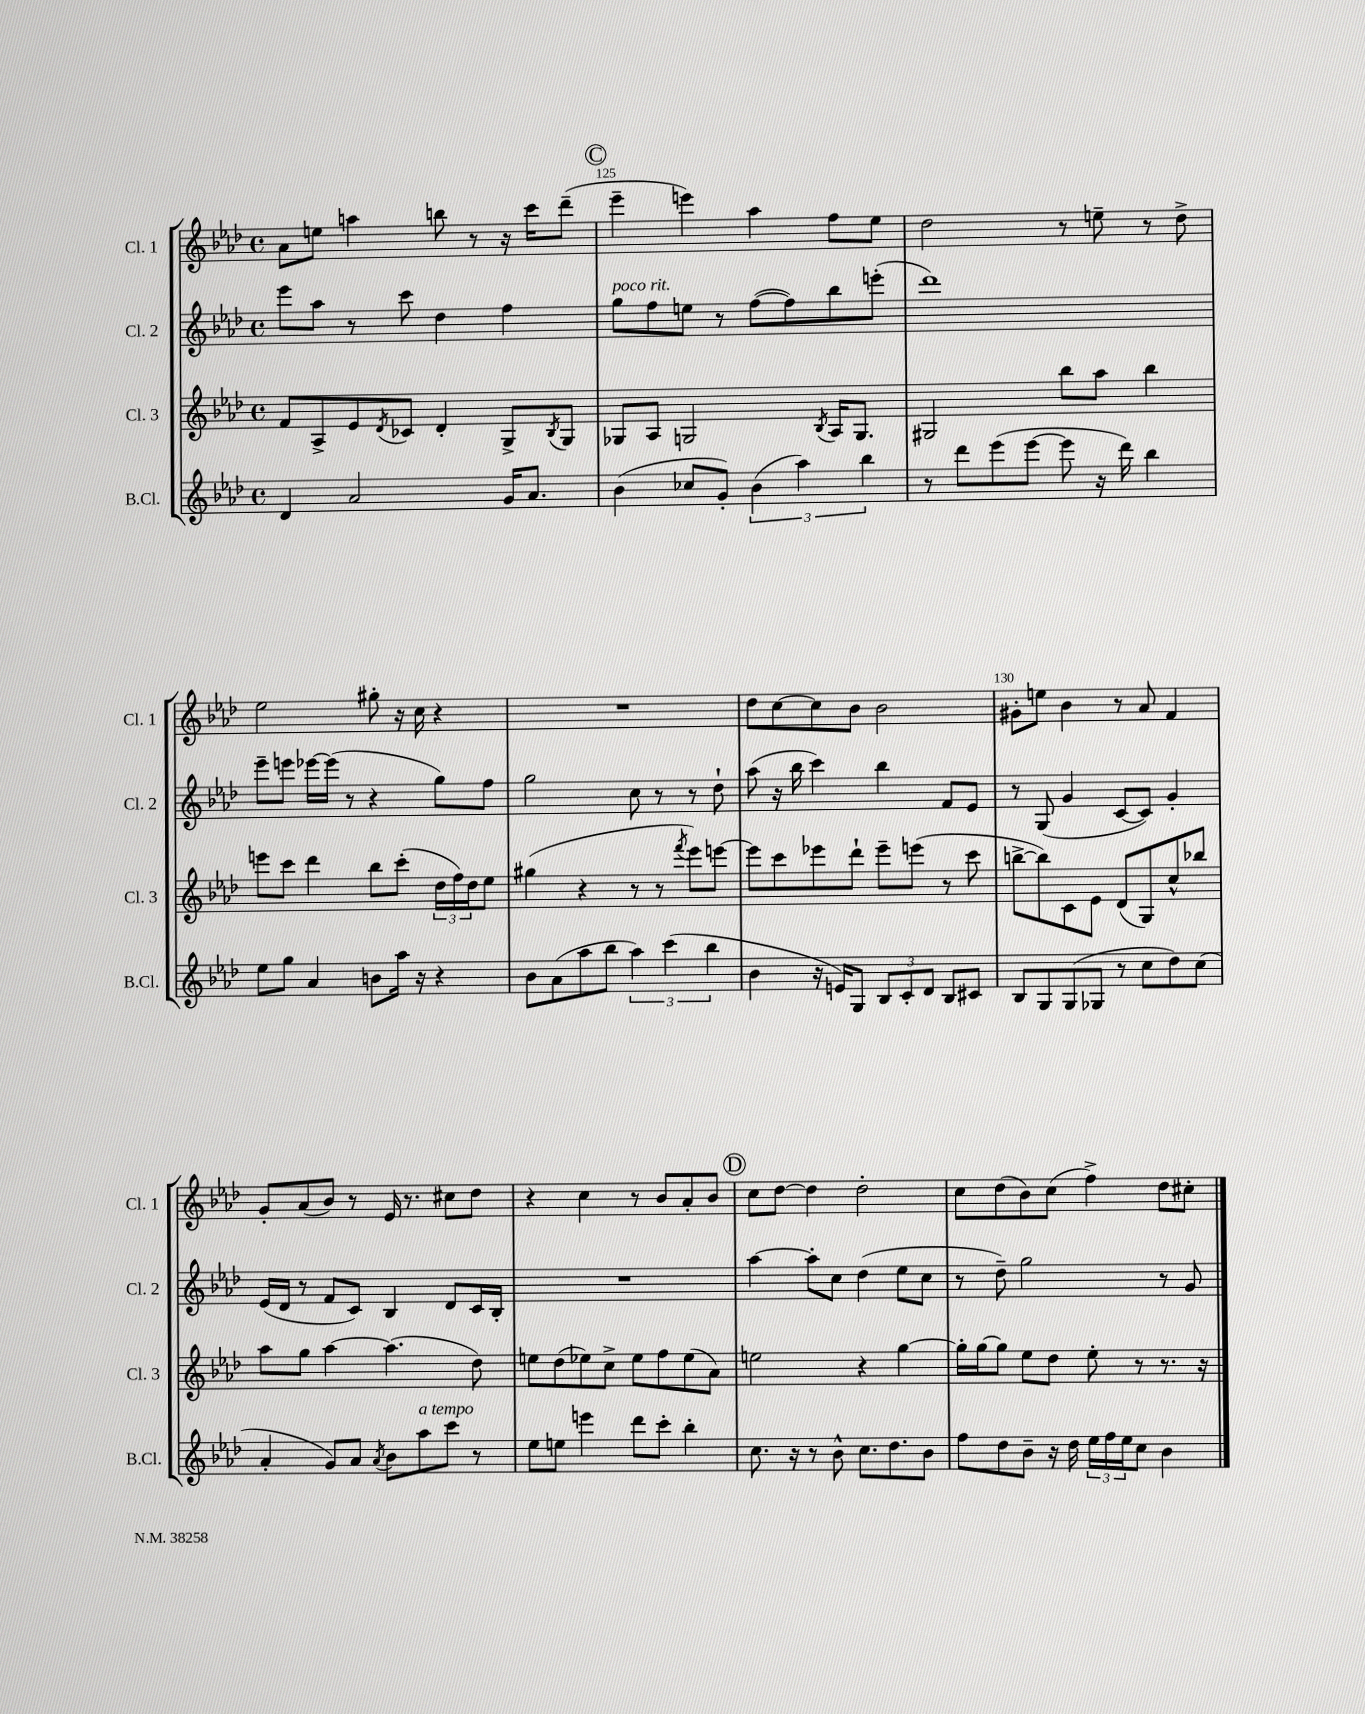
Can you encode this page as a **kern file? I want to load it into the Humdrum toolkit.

**kern	**kern	**kern	**kern
*staff4	*staff3	*staff2	*staff1
*clefG2	*clefG2	*clefG2	*clefG2
*k[b-e-a-d-]	*k[b-e-a-d-]	*k[b-e-a-d-]	*k[b-e-a-d-]
*M4/4	*M4/4	*M4/4	*M4/4
*met(c)	*met(c)	*met(c)	*met(c)
4d-/	8f/L	8eee-\L	8a-\L
.	8A-^/	8aa-\J	8ee\J
2a-/	8e-/	8r	4aa\
.	8qd-/	.	.
.	8c-/J	8ccc\	.
.	4d-'/	4dd-\	8bb\
.	.	.	8r
16g/LK	8G^/L	4ff\	16r
8.a-/J	.	.	16ccc\LK
.	8qB-/	.	.
.	8G/J	.	(8ddd-~\J
=	=	=	=
(4b-\	8G-/L	8gg\L	4eee-~\
.	8A-/J	8ff\	.
8cc-/L	2G/	8ee\J	4eee\)
8g'/J)	.	8r	.
(6b-\	.	([8ff\L	4aa-\
.	.	8ff\])	.
6aa-\)	.	.	.
.	8qB-/	.	.
.	16A-/LK	8bb-\	8ff\L
.	8.G/J	.	.
6bb-\	.	.	.
.	.	(8eee'\J	8ee-\J
=	=	=	=
8r	2G#/	1ddd-)	2dd-\
8ddd-\L	.	.	.
(8eee-\	.	.	.
[8eee-\J	.	.	.
8eee-\]	8bb-\L	.	8r
16r	8aa-\J	.	8ee~\
16ddd-\)	.	.	.
4bb-\	4bb-\	.	8r
.	.	.	8dd-^\
=	=	=	=
8ee-\L	8eee\L	8eee-~\L	2ee-\
8gg\J	8ccc\J	8eee\J	.
4a-/	4ddd-\	[16eee-\LL	.
.	.	(16eee-\]JJ	.
.	.	8r	.
8b\L	8bb-\L	4r	8gg#'\
16aa-\Jk	(8ccc'\J	.	16r
16r	.	.	16cc\
4r	24dd-\LL	8gg\L)	4r
.	24ff\)	.	.
.	24dd-\J	.	.
.	8ee-\J	8ff\J	.
=	=	=	=
8b-\L	(4gg#\	2gg\	1r
(8a-\	.	.	.
8aa-\	4r	.	.
8bb-\J	.	.	.
6aa-\)	8r	8cc\	.
.	8r	8r	.
(6ccc\	.	.	.
.	8qfff/	.	.
.	8eee-\L)	8r	.
6bb-\	.	.	.
.	[8eee\J	8dd-`\	.
=	=	=	=
4b-\	8eee\]L	(8aa-\	8dd-\L
.	8ccc\	16r	[8cc\
.	.	16bb-\	.
16r	8eee-\	4ccc\)	8cc\]
16e/LK)	.	.	.
8G/J	8ddd-`\J	.	8b-\J
12B-/L	8eee-~\L	4bb-\	2b-\
12c'/	.	.	.
.	(8eee\J	.	.
12d-/J	.	.	.
8B-/L	8r	8f/L	.
8c#/J	8ccc\	8e-/J	.
=	=	=	=
8B-/L	[8bb^\L	8r	8g#'\L
8G/	8bb\])	(8G/	8ee\J
(8G/	8c\	4g/	4b-\
8G-/J	8e-\J	.	.
8r	(8d-/L	[8c/L	8r
8cc\L	8G/)	8c/]J)	8a-/
8dd-\)	8cc^^/	4g'/	4f/
(8cc\J	8bb-/J	.	.
=	=	=	=
4a-'/	8aa-\L	(16e-/LL	8g'/L
.	.	16d-/JJ	.
.	8gg\J	8r	(8a-/
8g/L)	[4aa-\	8f/L	8b-/J)
8a-/J	.	8c/J)	8r
8qa-/	.	.	.
8b-\L	(4.aa-\]	4B-/	16e-/
.	.	.	8.r
8aa-\	.	.	.
8ccc\J	.	8d-/L	8cc#\L
8r	8dd-\)	16c/L	8dd-\J
.	.	16B-'/JJ	.
=	=	=	=
8ee-\L	8ee\L	1r	4r
8ee\J	(8dd-\	.	.
4eee\	8ee-\)	.	4cc\
.	8cc^\J	.	.
8ddd-\L	8ee-\L	.	8r
8ccc'\J	8ff\	.	8b-/L
4bb-'\	(8ee-\	.	8a-'/
.	8a-\J)	.	8b-/J
=	=	=	=
8.cc\	2ee\	[4aa-\	8cc\L
.	.	.	[8dd-\J
16r	.	.	.
8r	.	8aa-'\]L	4dd-\]
8b-^^\	.	8cc\J	.
8.cc\L	4r	(4dd-\	2dd-'\
8.dd-\	.	.	.
.	[4gg\	8ee-\L	.
8b-\J	.	8cc\J	.
=	=	=	=
8ff\L	16gg'\]LL	8r	8cc\L
.	[16gg\J	.	.
8dd-\	8gg\]J	8dd-~\)	(8dd-\
8b-~\J	8ee-\L	2gg\	8b-\)
16r	8dd-\J	.	(8cc\J
16dd-\	.	.	.
24ee-\LL	8ee-'\	.	4ff^\)
24ff\	.	.	.
24ee-\J	.	.	.
8cc\J	8r	.	.
4b-\	8.r	8r	8dd-\L
.	.	8g/	8cc#'\J
.	16r	.	.
==	==	==	==
*-	*-	*-	*-
